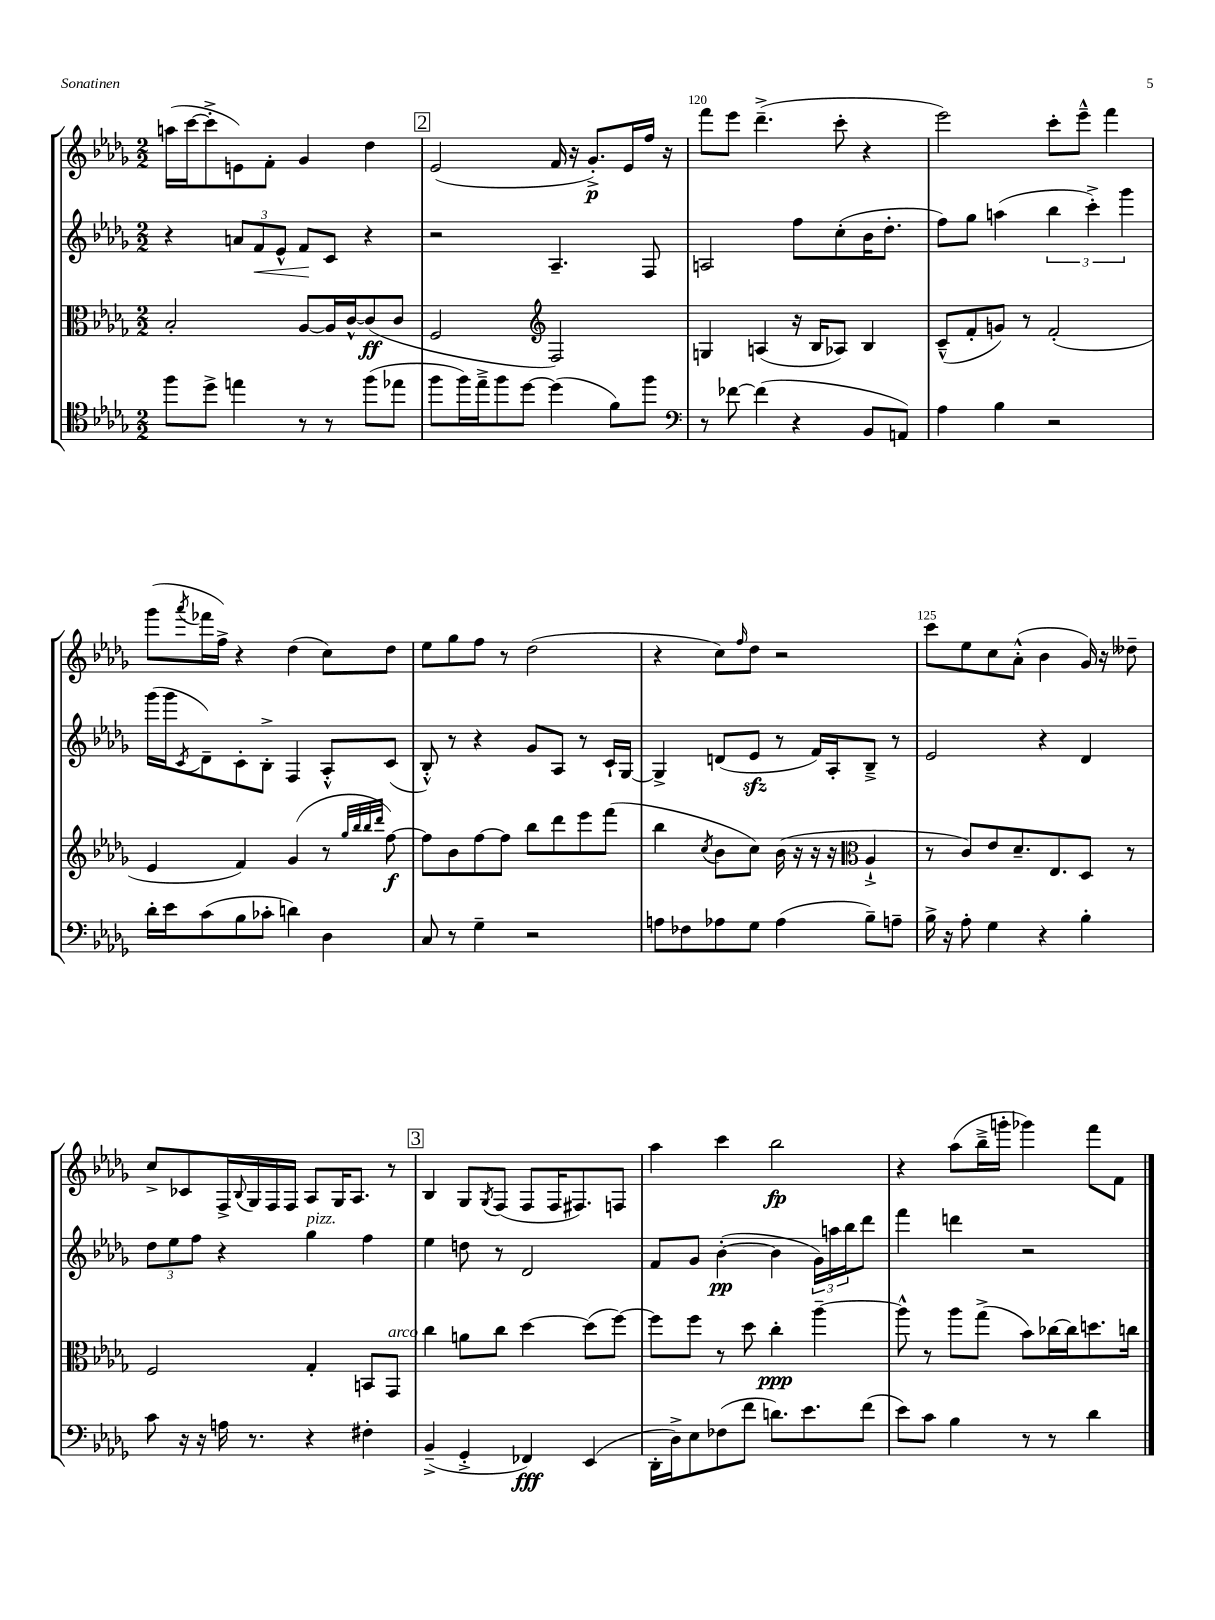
<<
\new StaffGroup <<
\new Staff = "s0" {
    \clef treble \key des \major \numericTimeSignature \time 2/2
    a''16( c'''16~ c'''8-.-> e'8) f'8-. ges'4 des''4 |
    \mark \markup { \box "2" } ees'2( f'16 r16 ges'8.-.->\p) ees'16 f''16 r16 |
    f'''8 ees'''8 des'''4.--->( c'''8-. r4 |
    ees'''2) c'''8-. ees'''8---^ f'''4 |
    ges'''8( \acciaccatura { aes'''8 } fes'''16 f''16->) r4 des''4( c''8) des''8 |
    ees''8 ges''8 f''8 r8 des''2( |
    r4 c''8) \grace { f''16 } des''8 r2 |
    c'''8 ees''8 c''8 aes'8-.-^( bes'4 ges'16) r16 deses''8-- |
    c''8-> ces'8 f16-> \appoggiatura { bes8 } ges16 f16 f16 aes8 ges16 aes8. r8 |
    \mark \markup { \box "3" } bes4 ges8 \acciaccatura { ges8 } f8( f8 f16 fis8.) f8 |
    aes''4 c'''4 bes''2\fp |
    r4 aes''8( bes''16---> g'''16-. ges'''4) f'''8 f'8 \bar "|." |
}
\new Staff = "s1" {
    \clef treble \key des \major \numericTimeSignature \time 2/2
    r4 \tuplet 3/2 { a'8 f'8\< ees'8-^ } f'8\! c'8 r4 |
    \mark \markup { \box "2" } r2 aes4.-- f8 |
    a2 f''8 c''8-.( bes'16 des''8.-. |
    f''8) ges''8 a''4( \tuplet 3/2 { bes''4 c'''4-.->) ges'''4 } |
    ges'''16( ges'''16 \acciaccatura { c'8 } des'8--) c'8-. bes8-.-> f4 aes8-.-^ c'8( |
    bes8-.-^) r8 r4 ges'8 aes8 r8 c'16-! ges16~ |
    ges4-> d'8( ees'8\sfz r8 f'16) aes16-. bes8---> r8 |
    ees'2 r4 des'4 |
    \tuplet 3/2 { des''8 ees''8 f''8 } r4 ges''4^\markup { \italic "pizz." } f''4 |
    \mark \markup { \box "3" } ees''4 d''8 r8 des'2 |
    f'8 ges'8 bes'4~-.\pp( bes'4 \tuplet 3/2 { ges'16) a''16 bes''16 } des'''8 |
    f'''4 d'''4 r2 \bar "|." |
}
\new Staff = "s2" {
    \clef alto \key des \major \numericTimeSignature \time 2/2
    bes2-. aes8~ aes16 c'16~-^ c'8\ff( c'8 |
    \mark \markup { \box "2" } f2 \clef treble f2) |
    g4 a4( r16 bes16 aes8) bes4 |
    c'8---^( f'8-. g'8) r8 f'2-.( |
    ees'4 f'4) ges'4( r8 \grace { ges''32 bes''32 bes''32 des'''32 } f''8~\f) |
    f''8 bes'8 f''8~ f''8 bes''8 des'''8 ees'''8 f'''8( |
    bes''4 \acciaccatura { c''8 } bes'8 c''8) bes'16( r16 r16 r16 \clef alto aes4-!-> |
    r8 c'8) ees'8 des'8.-- ees8. des8 r8 |
    f2 ges4-. b,8 ges,8^\markup { \italic "arco" } |
    \mark \markup { \box "3" } c''4 a'8 c''8 des''4~ des''8( f''8~) |
    f''8 f''8 r8 des''8 c''4-.\ppp aes''4~-- |
    aes''8-^ r8 aes''8 ges''8->( bes'8) ces''16~ ces''16 d''8. c''16 \bar "|." |
}
\new Staff = "s3" {
    \clef tenor \key des \major \numericTimeSignature \time 2/2
    f''8 des''8-> e''4 r8 r8 f''8( ees''8 |
    \mark \markup { \box "2" } f''8 f''16) ees''16---> f''8 des''8~ des''4( f'8) f''8 |
    \clef bass r8 fes'8~ fes'4( r4 bes,8 a,8) |
    aes4 bes4 r2 |
    des'16-. ees'16 c'8( bes8 ces'8-. d'4) des4 |
    c8 r8 ges4-- r2 |
    a8 fes8 aes8 ges8 aes4( bes8--) a8-- |
    bes16-> r16 aes8-. ges4 r4 bes4-. |
    c'8 r16 r16 a16 r8. r4 fis4-. |
    \mark \markup { \box "3" } bes,4--->( ges,4-.-> fes,4\fff) ees,4( |
    des,16-. des16->) ees8 fes8( f'8 d'8.) ees'8. f'8( |
    ees'8) c'8 bes4 r8 r8 des'4 \bar "|." |
}
>>
>>
\layout { \context { \Score currentBarNumber = #118 \override BarNumber.break-visibility = ##(#f #t #t) barNumberVisibility = #(every-nth-bar-number-visible 5) } }
